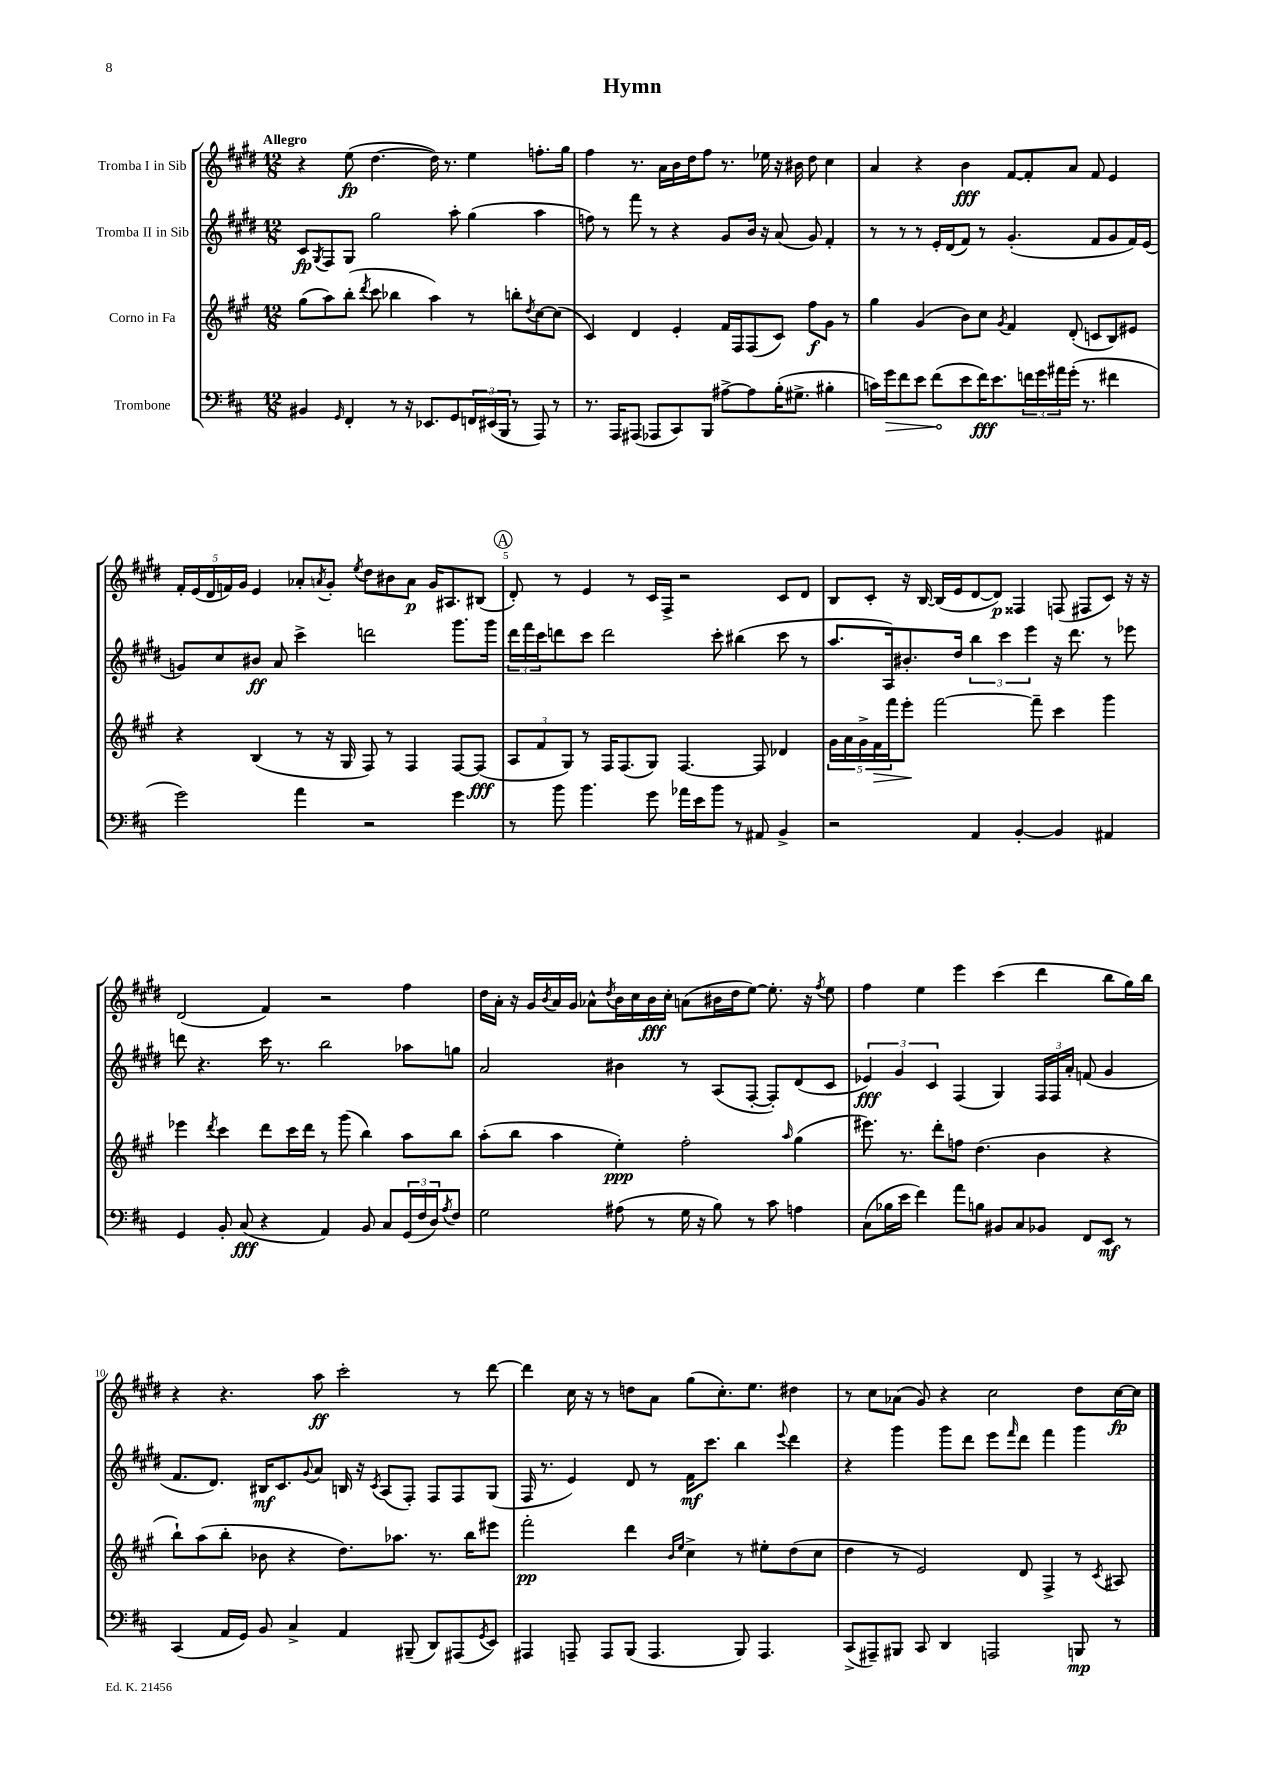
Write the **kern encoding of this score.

**kern	**dynam	**kern	**dynam	**kern	**dynam	**kern	**dynam
*part4	*part4	*part3	*part3	*part2	*part2	*part1	*part1
*staff4	*staff4	*staff3	*staff3	*staff2	*staff2	*staff1	*staff1
*I"Trombone	*	*I"Corno in Fa	*	*I"Tromba II in Sib	*	*I"Tromba I in Sib	*
*clefF4	*	*clefG2	*	*clefG2	*	*clefG2	*
*k[f#c#]	*	*k[f#c#g#]	*	*k[f#c#g#d#]	*	*k[f#c#g#d#]	*
*M12/8	*	*M12/8	*	*M12/8	*	*M12/8	*
=1	=1	=1	=1	=1	=1	=1	=1
!	!	!	!	!	!	!LO:TX:a:B:t=Allegro	!
4BB#X/	.	(8gg#\L	.	8c#/L	fp	4r	.
.	.	.	.	8qG#/	.	.	.
.	.	8aa\)	.	8F#/	.	.	.
16qqGG/	.	.	.	.	.	.	.
4FF#'/	.	(8bb'\J	.	8G#/J	.	(8ee\	fp
.	.	8qddd/	.	.	.	.	.
.	.	8ccc#\	.	2gg#\	.	[4.dd#\	.
8r	.	4bb-X\	.	.	.	.	.
16r	.	.	.	.	.	.	.
8.EE-X/L	.	.	.	.	.	.	.
.	.	4aa\)	.	.	.	16dd#\])	.
.	.	.	.	.	.	8.r	.
8GG/	.	.	.	8aa'\	.	.	.
24FFn/L	.	8r	.	(4gg#\	.	4ee\	.
(24EE#X/	.	.	.	.	.	.	.
24BBB/JJ	.	.	.	.	.	.	.
8r	.	8bbn'\L	.	.	.	.	.
.	.	8qdd/	.	.	.	.	.
8AAA/)	.	[8cc#\	.	4aa\	.	8.ffn'\L	.
8r	.	(8cc#\J]	.	.	.	.	.
.	.	.	.	.	.	16gg#\Jk	.
=2	=2	=2	=2	=2	=2	=2	=2
8.r	.	4c#/)	.	8ffn\)	.	4ff#\	.
.	.	.	.	8r	.	.	.
16AAA/KL	.	.	.	.	.	.	.
(8AAA#X/J	.	4d/	.	8fff#\	.	8.r	.
8AAA-X/L	.	.	.	8r	.	.	.
.	.	.	.	.	.	16a\LL	.
8CC#/)	.	4e'/	.	4r	.	16b\	.
.	.	.	.	.	.	16dd#\J	.
8BBB/J	.	.	.	.	.	8ff#\J	.
[8A#X^\L	.	16f#/LL	.	8g#/L	.	8.r	.
.	.	16F#/J	.	.	.	.	.
8A#\]	.	(8F#/	.	16b/Jk	.	.	.
.	.	.	.	16r	.	16ee-X\	.
(16B'\K	.	8c#/J)	.	(8a/	.	16r	.
8.G#X^\J	.	.	.	.	.	16b#X\	.
.	.	8ff#\L	f	8g#/)	.	8dd#\	.
4B#X'\	.	8g#\J	.	4f#'/	.	4cc#\	.
.	.	8r	.	.	.	.	.
=3	=3	=3	=3	=3	=3	=3	=3
16cn\LL)	.	4gg#\	.	8r	.	4a/	.
!	!LO:HP:b	!	!	!	!	!	!
16g\J	>	.	.	.	.	.	.
8f#\	.	.	.	8r	.	.	.
8e\J	.	(4g#/	.	8r	.	4r	.
(8f#\L	.	.	.	16e'/LL	.	.	.
.	.	.	.	(16d#/J	.	.	.
8e\	]	8b\L)	.	8f#/J)	.	4b\	fff
16f#\K)	fff	8cc#\J	.	8r	.	.	.
8.e\	.	.	.	.	.	.	.
.	.	8qg#/	.	.	.	.	.
.	.	4f#/	.	(4.g#'/	.	[8f#/L	.
24fn\L	.	.	.	.	.	8f#'/]	.
24g\	.	.	.	.	.	.	.
24a#X\	.	.	.	.	.	.	.
(16g'\JJ	.	(8d'/	.	.	.	8a/J	.
8.r	.	.	.	.	.	.	.
.	.	8cn/L	.	8f#/L	.	8f#/	.
4f#X\	.	8B/)	.	8g#/	.	4e/	.
.	.	8e#X/J	.	16f#/L)	.	.	.
.	.	.	.	(16e/JJ	.	.	.
!!LO:LB:g=z
=4	=4	=4	=4	=4	=4	=4	=4
2g\)	.	4r	.	8gn/L)	.	20f#'/LL	.
.	.	.	.	.	.	(20e/	.
.	.	.	.	.	.	20d#/	.
.	.	.	.	8cc#/	.	.	.
.	.	.	.	.	.	20fn/)	.
.	.	.	.	.	.	20g#/JJ	.
.	.	(4B/	.	8b#X/J	ff	4e/	.
.	.	.	.	8a/	.	.	.
4a\	.	8r	.	4ccc#^\	.	8a-X'/L	.
.	.	.	.	.	.	8qan/	.
.	.	16r	.	.	.	8g#'/J	.
.	.	16G#/	.	.	.	.	.
.	.	.	.	.	.	8qee/	.
2r	.	8F#/)	.	2dddn\	.	8dd#\L	.
.	.	8r	.	.	.	8b#X\	.
.	.	4F#/	.	.	.	8a\J	p
.	.	.	.	.	.	16g#/KL	.
.	.	.	.	.	.	8.A#X/	.
4g\	.	[8F#/L	.	8.ggg#\L	.	.	.
.	.	(8F#/J]	fff	.	.	(8B#X/J	.
.	.	.	.	16ggg#\Jk	.	.	.
!!LO:REH:place=s1:t=A
=5	=5	=5	=5	=5	=5	=5	=5
8r	.	12A/L	.	24ddd#\LL	.	8d#'/)	.
.	.	.	.	24fff#\	.	.	.
.	.	12f#/	.	24ccc#\J	.	.	.
8b\	.	.	.	8dddn\	.	8r	.
.	.	12G#/J)	.	.	.	.	.
4.b\	.	8r	.	8ccc#\J	.	4e/	.
.	.	16F#/KL	.	2ddd\	.	.	.
.	.	(8.F#/	.	.	.	.	.
.	.	.	.	.	.	8r	.
8g\	.	8G#/J)	.	.	.	16c#/LL	.
.	.	.	.	.	.	16F#^/JJ	.
16a-X\LL	.	[4.F#/	.	.	.	2r	.
16e\J	.	.	.	.	.	.	.
8b\J	.	.	.	8ccc#'\	.	.	.
8r	.	.	.	(4bb#X\	.	.	.
8AA#X/	.	8F#/]	.	.	.	.	.
4BB^/	.	4d-X/	.	8ccc#\	.	8c#/L	.
.	.	.	.	8r	.	8d#/J	.
=6	=6	=6	=6	=6	=6	=6	=6
2r	.	20g#\LL	.	8.aa/L	.	8B/L	.
.	.	20a\	.	.	.	.	.
.	.	20g#^\	.	.	.	.	.
.	.	.	.	.	.	8c#'/J	.
!	!	!	!LO:HP:b	!	!	!	!
.	.	20f#\	>	.	.	.	.
.	.	.	.	16A/k)	.	.	.
.	.	20fff#\J	.	.	.	.	.
.	.	8eee'\J	.	8.b#X'/	.	16r	.
.	.	.	.	.	.	[16B/	.
.	.	[2fff#\	]	.	.	(16B/LL]	.
.	.	.	.	16dd#/Jk	.	16e/J	.
4AA/	.	.	.	6bb\	.	[8d#/	.
.	.	.	.	.	.	8d#/J])	p
.	.	.	.	6ccc#\	.	.	.
[4BB'/	.	.	.	.	.	4F##X/	.
.	.	.	.	6eee\	.	.	.
.	.	8fff#~\]	.	.	.	.	.
4BB/]	.	4ccc#\	.	16r	.	(8Fn/	.
.	.	.	.	8.ddd#\	.	.	.
.	.	.	.	.	.	8F#X/L	.
4AA#X/	.	4ggg#\	.	8r	.	8c#/J)	.
.	.	.	.	8eee-X\	.	16r	.
.	.	.	.	.	.	16r	.
!!LO:LB:g=z
=7	=7	=7	=7	=7	=7	=7	=7
4GG/	.	4eee-X\	.	8dddn\	.	(2d#/	.
.	.	.	.	4.r	.	.	.
.	.	8qddd/	.	.	.	.	.
8BB'/	.	4ccc#\	.	.	.	.	.
(8C#/	fff	.	.	.	.	.	.
4r	.	8ddd\L	.	16ccc#\	.	4f#/)	.
.	.	.	.	8.r	.	.	.
.	.	16ccc#\L	.	.	.	.	.
.	.	16ddd\JJ	.	.	.	.	.
4AA/)	.	8r	.	2bb\	.	2r	.
.	.	(8ggg#\	.	.	.	.	.
8BB/	.	4bb\)	.	.	.	.	.
8C#/L	.	.	.	.	.	.	.
(24GG/L	.	8aa\L	.	8aa-X\L	.	4ff#\	.
24F#/	.	.	.	.	.	.	.
24D/J)	.	.	.	.	.	.	.
8qA/	.	.	.	.	.	.	.
8F#/J	.	8bb\J	.	8ggn\J	.	.	.
=8	=8	=8	=8	=8	=8	=8	=8
2G\	.	(8aa'\L	.	2a/	.	16dd#\LL	.
.	.	.	.	.	.	16a'\JJ	.
.	.	8bb\J	.	.	.	16r	.
.	.	.	.	.	.	16g#/LL	.
.	.	.	.	.	.	8qb/	.
.	.	4aa\	.	.	.	16a/	.
.	.	.	.	.	.	16g#/JJ	.
.	.	.	.	.	.	8a-X^^\L	.
.	.	.	.	.	.	8qdd#/	.
(8A#X\	.	4ee'\)	ppp	4b#X\	.	16b\L	.
.	.	.	.	.	.	16cc#\	.
8r	.	.	.	.	.	16b\	fff
.	.	.	.	.	.	16cc#'\JJ	.
16G\	.	2ff#'\	.	8r	.	(8an\L	.
16r	.	.	.	.	.	.	.
8B\)	.	.	.	(8A/L	.	16b#X\L	.
.	.	.	.	.	.	16dd#\J	.
8r	.	.	.	[8F#'/J	.	[8ee\J)	.
8c#\	.	.	.	8F#'/L])	.	8.ee'\]	.
.	.	16qqaa/	.	.	.	.	.
4An\	.	(4gg#\	.	(8d#/	.	.	.
.	.	.	.	.	.	16r	.
.	.	.	.	.	.	8qff#/	.
.	.	.	.	8c#/J	.	8ee\	.
=9	=9	=9	=9	=9	=9	=9	=9
(8C#\L	.	8.eee#X\)	.	6e-X/)	fff	4ff#\	.
16B-X\L	.	.	.	.	.	.	.
.	.	.	.	6g#/	.	.	.
16e\JJ	.	8.r	.	.	.	.	.
4f#\)	.	.	.	.	.	4ee\	.
.	.	.	.	6c#/	.	.	.
.	.	8ddd'\L	.	.	.	.	.
8a\L	.	8ffn\J	.	(4F#/	.	4eee\	.
8Bn\J	.	(4.dd\	.	.	.	.	.
8BB#X/L	.	.	.	4G#/)	.	(4ccc#\	.
8C#/	.	.	.	.	.	.	.
8BB-X/J	.	4b\	.	24F#/LL	.	4ddd#\	.
.	.	.	.	24F#/	.	.	.
.	.	.	.	24a'/JJ	.	.	.
8FF#/L	.	.	.	(8fn/	.	.	.
8EE/J	mf	4r	.	4g#/	.	8bb\L	.
8r	.	.	.	.	.	16gg#\L)	.
.	.	.	.	.	.	16bb\JJ	.
!!LO:LB:g=z
=10	=10	=10	=10	=10	=10	=10	=10
(4CC#/	.	8bb`\L)	.	8.f#/L	.	4r	.
.	.	(8aa\	.	.	.	.	.
.	.	.	.	8.d#/J)	.	.	.
16AA/LL	.	8bb'\J	.	.	.	4.r	.
16GG/JJ)	.	.	.	.	.	.	.
8BB/	.	8b-X\	.	16B#X/KL	mf	.	.
.	.	.	.	8.c#/	.	.	.
4C#^/	.	4r	.	.	.	.	.
.	.	.	.	8qqg#/	.	.	.
.	.	.	.	8a/J	.	8aa\	ff
4AA/	.	8.dd\L)	.	16Bn/	.	2ccc#'\	.
.	.	.	.	16r	.	.	.
.	.	.	.	8qc#/	.	.	.
.	.	.	.	(8A/L	.	.	.
.	.	8.aa-X\J	.	.	.	.	.
(8BBB#X~/	.	.	.	8F#'/J)	.	.	.
8DD/L)	.	8.r	.	8F#/L	.	.	.
(8AAA#X/	.	.	.	8F#/	.	8r	.
.	.	16bb\KL	.	.	.	.	.
8qGG/	.	.	.	.	.	.	.
8EE/J)	.	8eee#X\J	.	(8G#/J	.	[8ddd#\	.
=11	=11	=11	=11	=11	=11	=11	=11
4AAA#X/	.	2fff#'\	pp	16F#/	.	4ddd#\]	.
.	.	.	.	8.r	.	.	.
8AAAn~/	.	.	.	4e/)	.	16cc#\	.
.	.	.	.	.	.	16r	.
8AAA/L	.	.	.	.	.	8r	.
(8BBB/J	.	4ddd\	.	8d#/	.	8ddn\L	.
4.AAA/	.	.	.	8r	.	8a\J	.
.	.	16qqb/LL	.	.	.	.	.
.	.	16qqee/JJ	.	.	.	.	.
.	.	4cc#^\	.	16f#\KL	mf	(8gg#\L	.
.	.	.	.	8.ccc#\J	.	.	.
.	.	.	.	.	.	8.cc#'\)	.
8BBB/)	.	8r	.	4bb\	.	.	.
.	.	.	.	.	.	8.ee\J	.
4.AAA/	.	8ee#X'\L	.	.	.	.	.
.	.	.	.	8qqeee/	.	.	.
.	.	(8dd\	.	4ddd#\	.	4dd#X\	.
.	.	8cc#\J	.	.	.	.	.
=12	=12	=12	=12	=12	=12	=12	=12
(8CC#^/L	.	4dd\	.	4r	.	8r	.
8AAA#X~/)	.	.	.	.	.	8cc#\L	.
8BBB#X/J	.	8r	.	4ggg#\	.	(8a-X\J	.
8CC#/	.	2e/)	.	.	.	8g#/)	.
4DD/	.	.	.	8ggg#\L	.	4r	.
.	.	.	.	8ddd#\J	.	.	.
2AAAn/	.	.	.	8eee\L	.	2cc#\	.
.	.	.	.	16qqfff#/	.	.	.
.	.	8d/	.	8ddd#\J	.	.	.
.	.	4F#^/	.	4fff#\	.	.	.
8BBBn/	mp	8r	.	4ggg#\	.	8dd#\L	.
.	.	8qc#/	.	.	.	.	.
8r	.	8A#X/	.	.	.	[16cc#\L	fp
.	.	.	.	.	.	16cc#\JJ]	.
==	==	==	==	==	==	==	==
*-	*-	*-	*-	*-	*-	*-	*-
